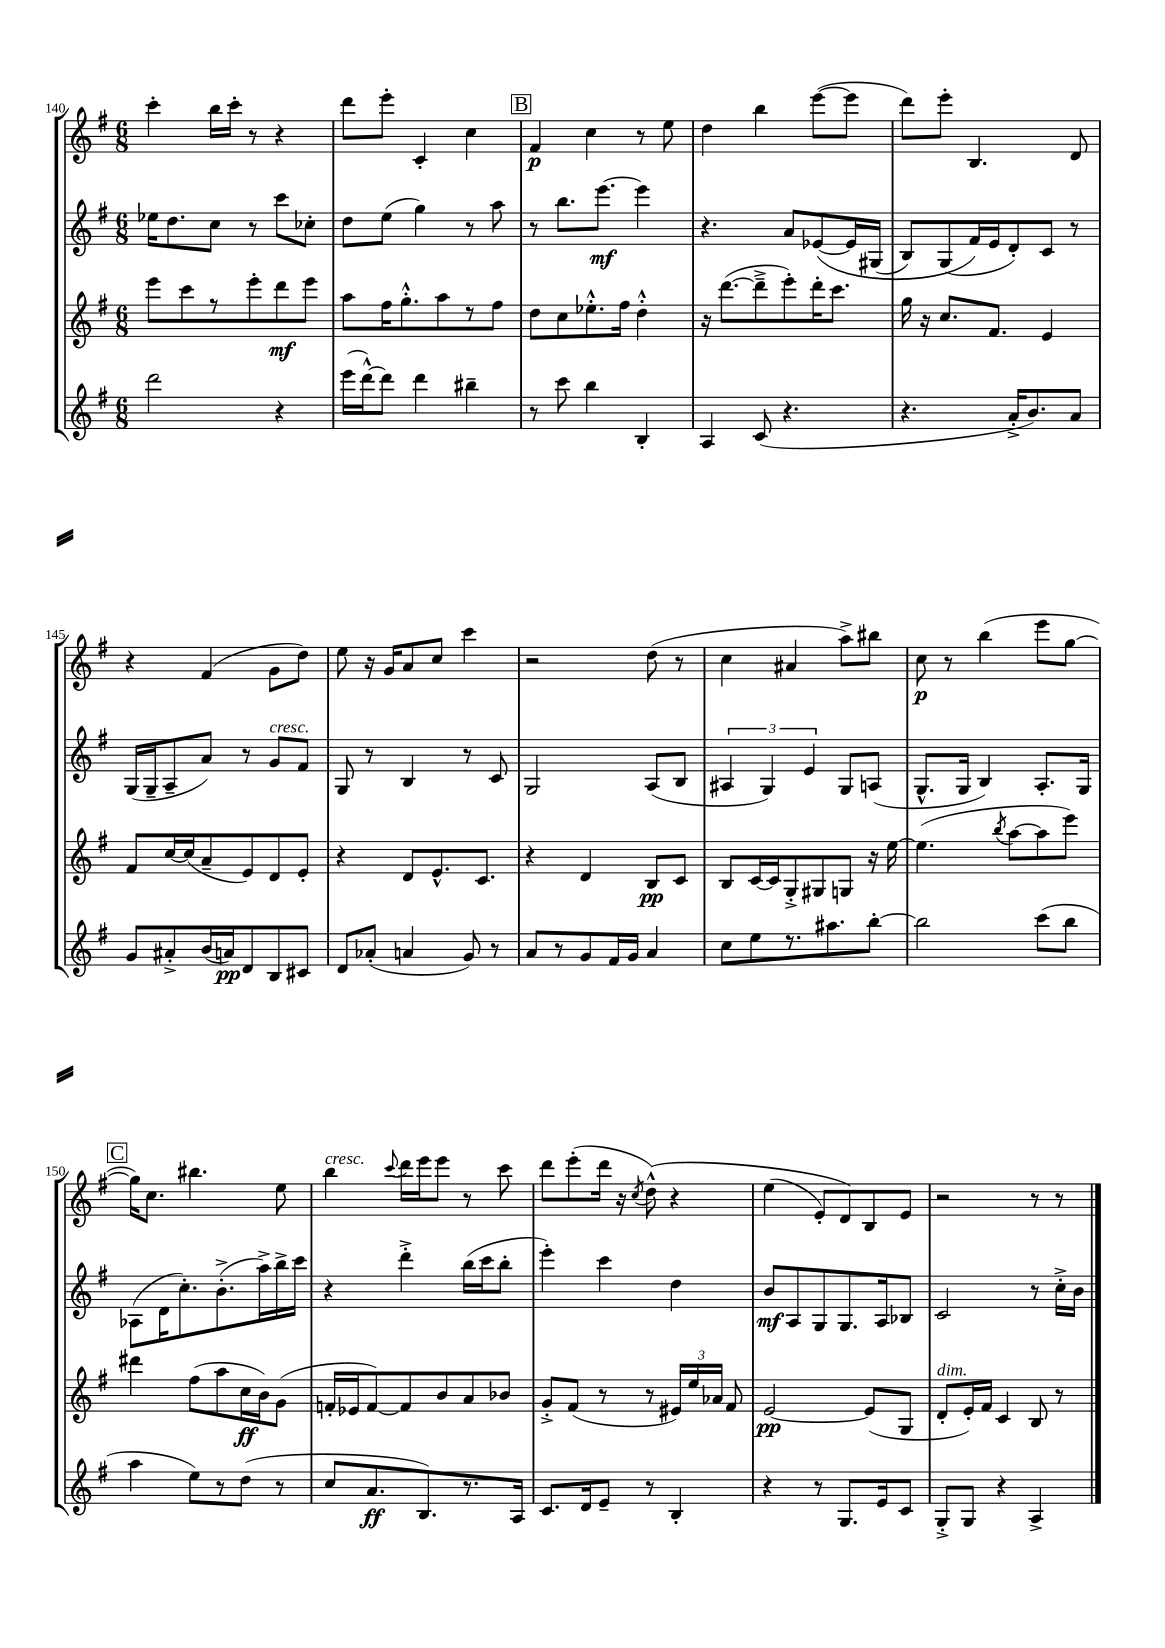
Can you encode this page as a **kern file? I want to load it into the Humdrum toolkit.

**kern	**kern	**kern	**kern
*staff4	*staff3	*staff2	*staff1
*clefG2	*clefG2	*clefG2	*clefG2
*k[f#]	*k[f#]	*k[f#]	*k[f#]
*M6/8	*M6/8	*M6/8	*M6/8
2ddd\	8eee\L	16ee-\LK	4ccc'\
.	.	8.dd\	.
.	8ccc\	.	.
.	8r	8cc\J	16bb\LL
.	.	.	16ccc'\JJ
.	8eee'\	8r	8r
4r	8ddd\	8ccc\L	4r
.	8eee\J	8cc-'\J	.
=	=	=	=
(16eee\LL	8aa\L	8dd\L	8ddd\L
[16ddd^^\J)	.	.	.
8ddd\]J	16ff#\K	(8ee\J	8eee'\J
.	8.gg'^^\	.	.
4ddd\	.	4gg\)	4c'/
.	8aa\	.	.
4bb#~\	8r	8r	4cc\
.	8ff#\J	8aa\	.
=	=	=	=
8r	8dd\L	8r	4f#/
8ccc\	8cc\	8.bb\L	.
4bb\	8.ee-'^^\	.	4cc\
.	.	[8.eee\J	.
.	16ff#\Jk	.	.
4B'/	4dd'^^\	4eee\]	8r
.	.	.	8ee\
=	=	=	=
4A/	16r	4.r	4dd\
.	([8.ddd\L	.	.
(8c/	8ddd~^\]	.	4bb\
4.r	8eee'\)	8a/L	.
.	16ddd'\K	&([8e-/	([8eee\L
.	8.ccc\J	.	.
.	.	16e-/]L	8eee\]J
.	.	(16G#/JJ	.
=	=	=	=
4.r	16gg\	8B/L)	8ddd\L)
.	16r	.	.
.	8.cc/L	(8G/	8eee'\J
.	.	16f#/L&)	4.B/
.	8.f#/J	16e/J	.
16a'^/LK	.	8d'/)	.
8.b/)	.	.	.
.	4e/	8c/J	.
8a/J	.	8r	8d/
=	=	=	=
8g/L	8f#/L	(16G/LL	4r
.	.	16G~/J	.
8a#'^/	[16cc/L	8A~/	.
.	(16cc/]J	.	.
(16b/L	8a~/	8a/J)	(4f#/
16a/J)	.	.	.
8d/	8e/)	8r	.
8B/	8d/	8g/L	8g\L
8c#/J	8e'/J	8f#/J	8dd\J)
=	=	=	=
8d/L	4r	8G/	8ee\
(8a-'/J	.	8r	16r
.	.	.	16g/LK
4a/	8d/L	4B/	8a/
.	8.e^^/	.	8cc/J
8g/)	.	8r	4ccc\
.	8.c/J	.	.
8r	.	8c/	.
=	=	=	=
8a/L	4r	2G/	2r
8r	.	.	.
8g/	4d/	.	.
16f#/L	.	.	.
16g/JJ	.	.	.
4a/	8B/L	(8A/L	(8dd\
.	8c/J	8B/J	8r
=	=	=	=
8cc\L	8B/L	6A#/	4cc\
8ee\	[16c/L	.	.
.	.	6G/)	.
.	16c/]J	.	.
8.r	8G'^/	.	4a#/
.	.	6e/	.
.	8G#/	.	.
8.aa#\	.	.	.
.	8G/J	8G/L	8aa^\L)
[8bb'\J	16r	(8A/J	8bb#\J
.	[16ee\	.	.
=	=	=	=
2bb\]	(4.ee\]	8.G^^/L	8cc\
.	.	.	8r
.	.	16G/Jk	.
.	.	4B/)	(4bb\
.	8qbb/	.	.
.	[8aa\L	.	.
(8ccc\L	8aa\]	8.A'/L	8eee\L
8bb\J	8eee\J)	.	[8gg\J
.	.	16G/Jk	.
=	=	=	=
4aa\	4ddd#\	(8A-\L	16gg\]LK)
.	.	.	8.cc\J
.	.	16d\K	.
.	.	8.cc'\)	.
8ee\L)	(8ff#\L	.	4.bb#\
8r	8aa\	(8.b'^\	.
(8dd\J	16cc\L	.	.
.	16b\J)	16aa^\L)	.
8r	(8g\J	16bb^\	8ee\
.	.	16ccc\JJ	.
=	=	=	=
8cc/L	16f'/LL	4r	4bb\
.	16e-/J	.	.
8.a/	[8f/)	.	.
.	.	.	8qqccc/
.	8f/]	4ddd'^\	16ddd\LL
8.B/)	.	.	16eee\J
.	8b/	.	8eee\J
8.r	8a/	(16bb\LL	8r
.	.	16ccc\J	.
.	8b-/J	8bb'\J	8ccc\
16A/Jk	.	.	.
=	=	=	=
8.c/L	8g'^/L	4eee'\)	8ddd\L
.	(8f#/J	.	(8eee'\
16d/k	.	.	.
8e~/J	8r	4ccc\	16ddd\Jk
.	.	.	16r
.	.	.	8qcc/
8r	8r	.	&(8dd^^\)
4B'/	24e#/LL)	4dd\	4r
.	24ee/	.	.
.	24a-/JJ	.	.
.	8f#/	.	.
=	=	=	=
4r	[2e/	8b/L	(4ee\
.	.	8A/	.
8r	.	8G/	8e'/L)
8.G/L	.	8.G/	8d/&)
.	(8e/]L	.	8B/
16e/k	.	16A/k	.
8c/J	8G/J	8B-/J	8e/J
=	=	=	=
8G'^/L	8d'/L	2c/	2r
8G/J	16e'/L)	.	.
.	16f#/JJ	.	.
4r	4c/	.	.
4A^/	8B/	8r	8r
.	8r	16cc'^\LL	8r
.	.	16b\JJ	.
==	==	==	==
*-	*-	*-	*-
